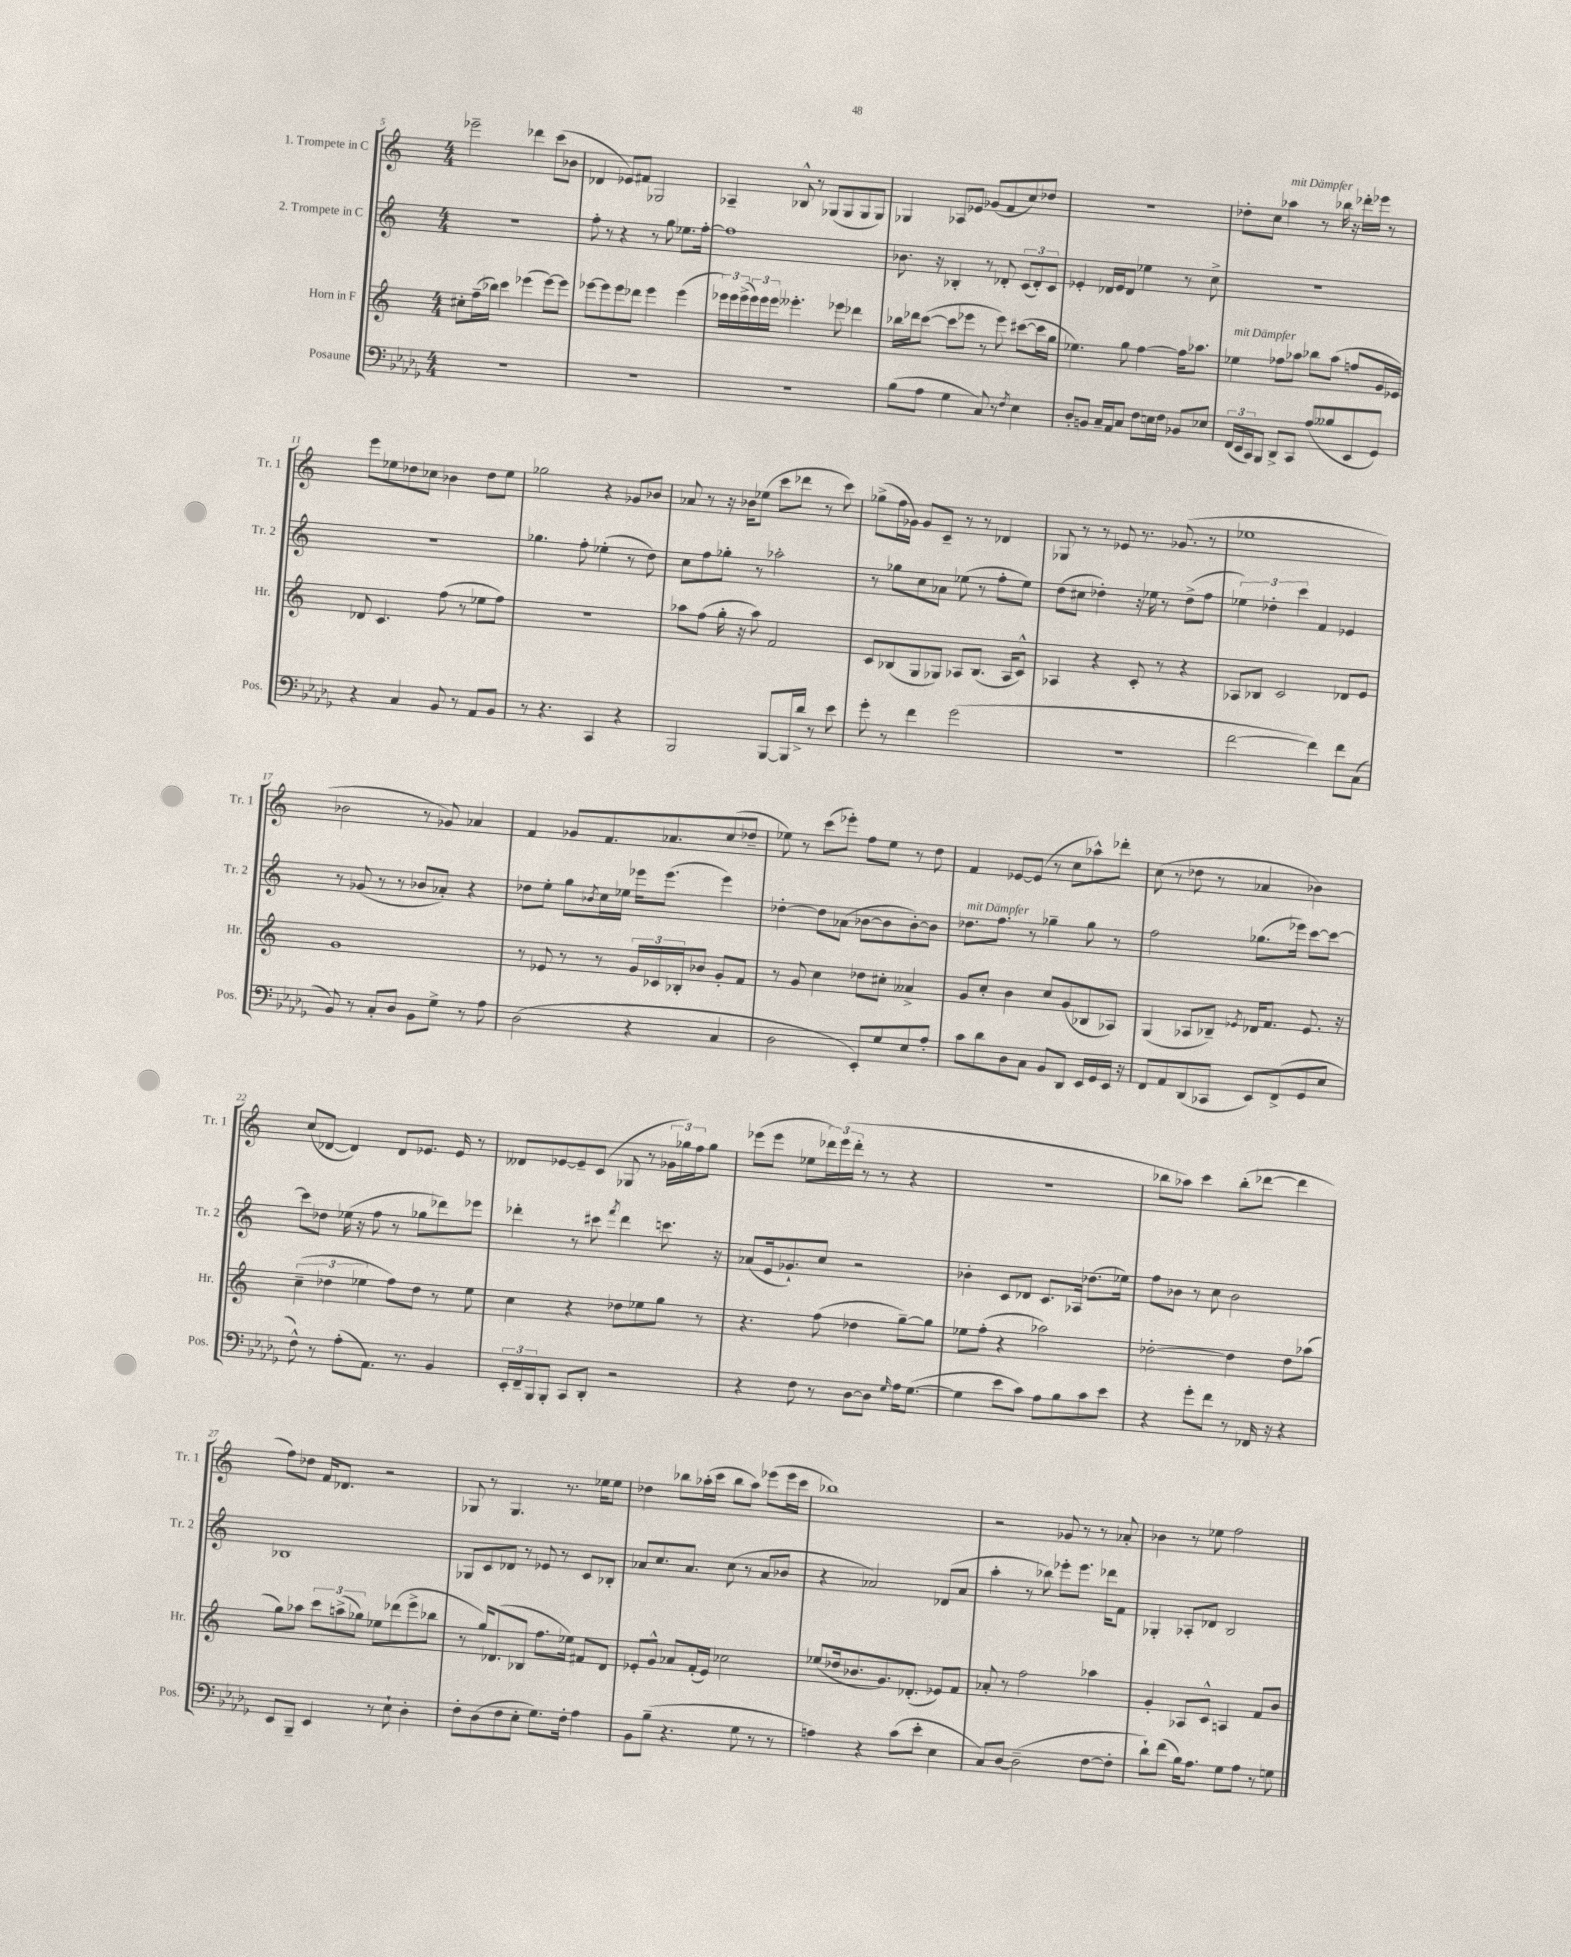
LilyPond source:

<<
\new StaffGroup <<
\new Staff = "s0" \with { instrumentName = "1. Trompete in C" shortInstrumentName = "Tr. 1" } {
    \clef treble \key c \major \numericTimeSignature \time 4/4
    ees'''2-- des'''4 c'''8( bes'8 |
    des'4 ees'8) fis'8 ges2 |
    aes4-- bes8-^ r8 ges8( ges8 ges8 ges8) |
    ges4 aes8 ees'8 ges'8( f'8 c''8) des''8 |
    R1 |
    des''8-. c''8 aes''4^\markup { \italic "mit Dämpfer" } r8 bes''16 r16 des'''16-. ees'''16 r8 |
    e'''8 ees''8 des''8 ces''8 bes'4 des''8 ees''8 |
    ges''2 r4 ges'8 bes'8 |
    aes'8 r8 r16 bes'16 ees''8( c'''8 des'''8 r8 c'''8) |
    ges''8->( f''16 ges'16) ges'8 c'8-- r8 r8 des'4 |
    ges8 r8 r8 ees'8 r8. ges'8.( r8 |
    ees''1 |
    bes'2 r8 ges'8) aes'4 |
    f'4 ges'8 f'8. aes'8. c''8( des''8-- |
    ees''8) r8 c'''8( ees'''8-.) f''8 ees''8 r8 d''8 |
    f'4 ees'8~ ees'8( r8 c''8 aes''8-^) des'''8-. |
    c''8( r8 des''8 r8 aes'4 bes'4) |
    c''8( des'8~ des'4) des'8 ees'8. ees'16 r8 |
    deses'8 ees'8~ ees'8-- c'8( ges8 r8 \tuplet 3/2 { ges'16 ges''16) f''16 } ges''8 |
    ees'''8( ees'''8 ees''8 \tuplet 3/2 { des'''16) ees'''16( des'''16-. } r8 r8 r4 |
    r1 |
    bes''8 aes''8) c'''4 bes''8-.( des'''8~ des'''4 |
    f''8) des''8 f'16 des'8. r2 |
    ges8 r8 ges4. r8. ees''16 ees''8 |
    des''4 bes''8 aes''16-.( c'''16 bes''8 aes''8) ees'''8( ees'''16 c'''16 |
    bes''1) |
    r2 ges'8 r8 r8 aes'8-. |
    bes'4 r8 ees''8 f''2 \bar "|." |
}
\new Staff = "s1" \with { instrumentName = "2. Trompete in C" shortInstrumentName = "Tr. 2" } {
    \clef treble \key c \major \numericTimeSignature \time 4/4
    r1 |
    f''8-. r8 r4 r8 g''8 ees''8. f''16~-. |
    f''1 |
    bes'8. r16 bes4-. r8 des'8-. \tuplet 3/2 { c'8( des'8-.) c'8 } |
    ees'4-. des'16 ees'16 des'8 ees''4 r8 c''8-> |
    R1 |
    R1 |
    ges''4. f''8-. ees''4-.( r8 d''8) |
    c''8 f''8 ges''8-. r8 aes''2-. |
    r8 ges''8 c''8 aes'8 ees''8( r8 f''8-. ees''8) |
    d''8( cis''8 des''4-.) r16 ees''16 r8 des''8->( f''8 |
    \tuplet 3/2 { ees''4) des''4-. c'''4 } f'4 ees'4 |
    r8 ges'8( r8 r8 bes'8 aes'8-.) r4 |
    des''8 e''8-. g''8 \acciaccatura { bes'8 } c''16 ees''16 ees'''16 ees'''8.( ees'''4) |
    des''4~-. des''8 aes'8( bes'8~ bes'8 bes'8~-.) bes'8 |
    des''8.^\markup { \italic "mit Dämpfer" } f''8. r8 ges''4-- ges''8 r8 |
    f''2 ges''8.( ees'''16) c'''8~ c'''8~ |
    c'''8 des''8 ees''16( r16 f''8 r8 ges''8 des'''8) ees'''8 |
    des'''4-. r8 cis'''8 \acciaccatura { f'''8 } des'''4 c'''8. r16 |
    aes'8( e'16 ges'8.-!) c''8 r2 |
    bes'4-. c'8 des'8 c'8. aes16 des''8.( ees''16) |
    f''8 bes'8 r8 c''8 bes'2 |
    bes1 |
    ges8 c'8 des'8 r8 ees'8 r8 c'8 bes8-. |
    aes'8 c''8. aes'8. c''8( r8 aes'8 bes'8 |
    r4 aes'2) des'8( aes'8 |
    a''4-. r8 bes''8) ees'''8-. ees'''8. des'''16 f'8 |
    ges4-. aes8-. des'8 b2 \bar "|." |
}
\new Staff = "s2" \with { instrumentName = "Horn in F" shortInstrumentName = "Hr." } {
    \clef treble \key c \major \numericTimeSignature \time 4/4
    cis''8-. f''16--( bes''16) c'''4 ees'''4( ees'''8~) ees'''8 |
    ees'''8~ ees'''8 ees'''8 des'''8 ees'''4 ees'''4( |
    \tuplet 3/2 { ees'''16) ees'''16 ees'''16->( } \tuplet 3/2 { ees'''16) ees'''16 ees'''16 } eeses'''4.-. ees'''8 des'''4 |
    bes''16 des'''16 c'''8~( c'''8 ees'''8 r8 ees'''8) cis'''8~( cis'''16 g''16 |
    ees''4.) g''8 f''4~ f''16 aes''8. |
    ees''4^\markup { \italic "mit Dämpfer" } fes''8 aes''8 bes''8 aes''8( f''8 g'16 ees'16) |
    des'8 c'4. f''8( r8 ees''8 f''8) |
    R1 |
    aes''8 f''8( g''16-. r16 aes''8) f'2 |
    c'8 bes8( g8 ges8) aes8 bes8.( aes16 c'8-^) |
    aes4 r4 c'8-. r8 r4 |
    aes8 bes8 c'2 des'8 e'8 |
    g'1 |
    r8 ees'8 r8 r8 \tuplet 3/2 { g'16 ces'16 bes16-. } bes'8 g'8-. f'8 |
    r8 g'8 c''4 des''8 cis''8-. aeses'4-> |
    g'8 c''8-. b'4 c''8 g'8( bes8 aes8) |
    g4( aes8 bes8--) \acciaccatura { ees'8 } des'16 f'8. ees'8. r16 |
    \tuplet 3/2 { c''4--( des''4 ees''4 } f''8) des''8 r8 ees''8 |
    c''4 r4 des''8 ees''8 g''8 r8 |
    r4. f''8( des''4 g''8~--) g''8 |
    ees''8 f''8-.( r4 aes''2) |
    des''2~-. des''4 des''8 aes''8( |
    g''8) aes''8 \tuplet 3/2 { c'''8 a''8->( ges''8) } ees''8 des'''8( e'''8-> bes''8 |
    r8 g''16) des'8.( bes8 f''8. ees''16) fis'8 des'8 |
    ees'8-. g'8-^ aes'8 f'16-.( ees'16) ces''2 |
    ees''8( des''16 bes'8. g'8.) des'8.-.( ees'8) f'8 |
    aes'8-. r8 f''2 aes''4 |
    g'4-. aes8 c'8-^ a4 f'8 b'8 \bar "|." |
}
\new Staff = "s3" \with { instrumentName = "Posaune" shortInstrumentName = "Pos." } {
    \clef bass \key des \major \numericTimeSignature \time 4/4
    R1 |
    R1 |
    R1 |
    bes8( aes8 ges4 c8) r8 \acciaccatura { f8 } ees4 |
    des8-. b,8 c16-- aes,16 c8 f8 e16 f16 bes,8 ees8 |
    \tuplet 3/2 { f,16( ees,16 c,16) } bes,,8 des,8-> c,8 aes8( beses8 ees,8 ges,8) |
    r4 c4 bes,8 r8 aes,8 bes,8 |
    r8 r4. c,4 r4 |
    bes,,2 bes,,8~ bes,,16 des'16-> r8 ees'8 |
    ges'8-. r8 f'4 ges'2( |
    R1 |
    f'2~ f'4) f'8 c8( |
    bes,8) r8 c8-. des8 bes,8 ges8-> r8 aes8 |
    des2( r4 c4 |
    des2 ees,8-.) ges8 ees8 aes8-. |
    c'8 des'8 des8 c8 bes,8 des,8 ees,16 ges,16 ees,16 r16 |
    f,8 aes,8 des,8( ces,8 ees,8) f,8->( ges,8 ees8 |
    f8-^) r8 aes8-.( aes,8.) r8. bes,4 |
    \tuplet 3/2 { ees,16-. f,16-- bes,,16 } bes,,8-. c,8 des,8-. r2 |
    r4 f8 r8 des8~ des8 \grace { ges16 } aes16 ges8.~( |
    ges4 ees'8 c'8) aes8 bes8 c'8 ees'8 |
    r4 ges'8-. f'8 r8 fes,16 r16 r4 |
    ees,8 bes,,8-- ees,4 r8 ees8-! des4-. |
    f8-. des8( f8 ees8-. ges8.) f16-. aes4 |
    bes,8 bes8--( r4. ges8 r8 r8 |
    a4) r4 c'8( ees'8-. ees4 |
    c8) des8~ des2--( f8~ f8-. |
    des'8-!) f'8( bes16) aes8. ges8 aes8 r8 g8 \bar "|." |
}
>>
>>
\layout { \context { \Score currentBarNumber = #5 } }
